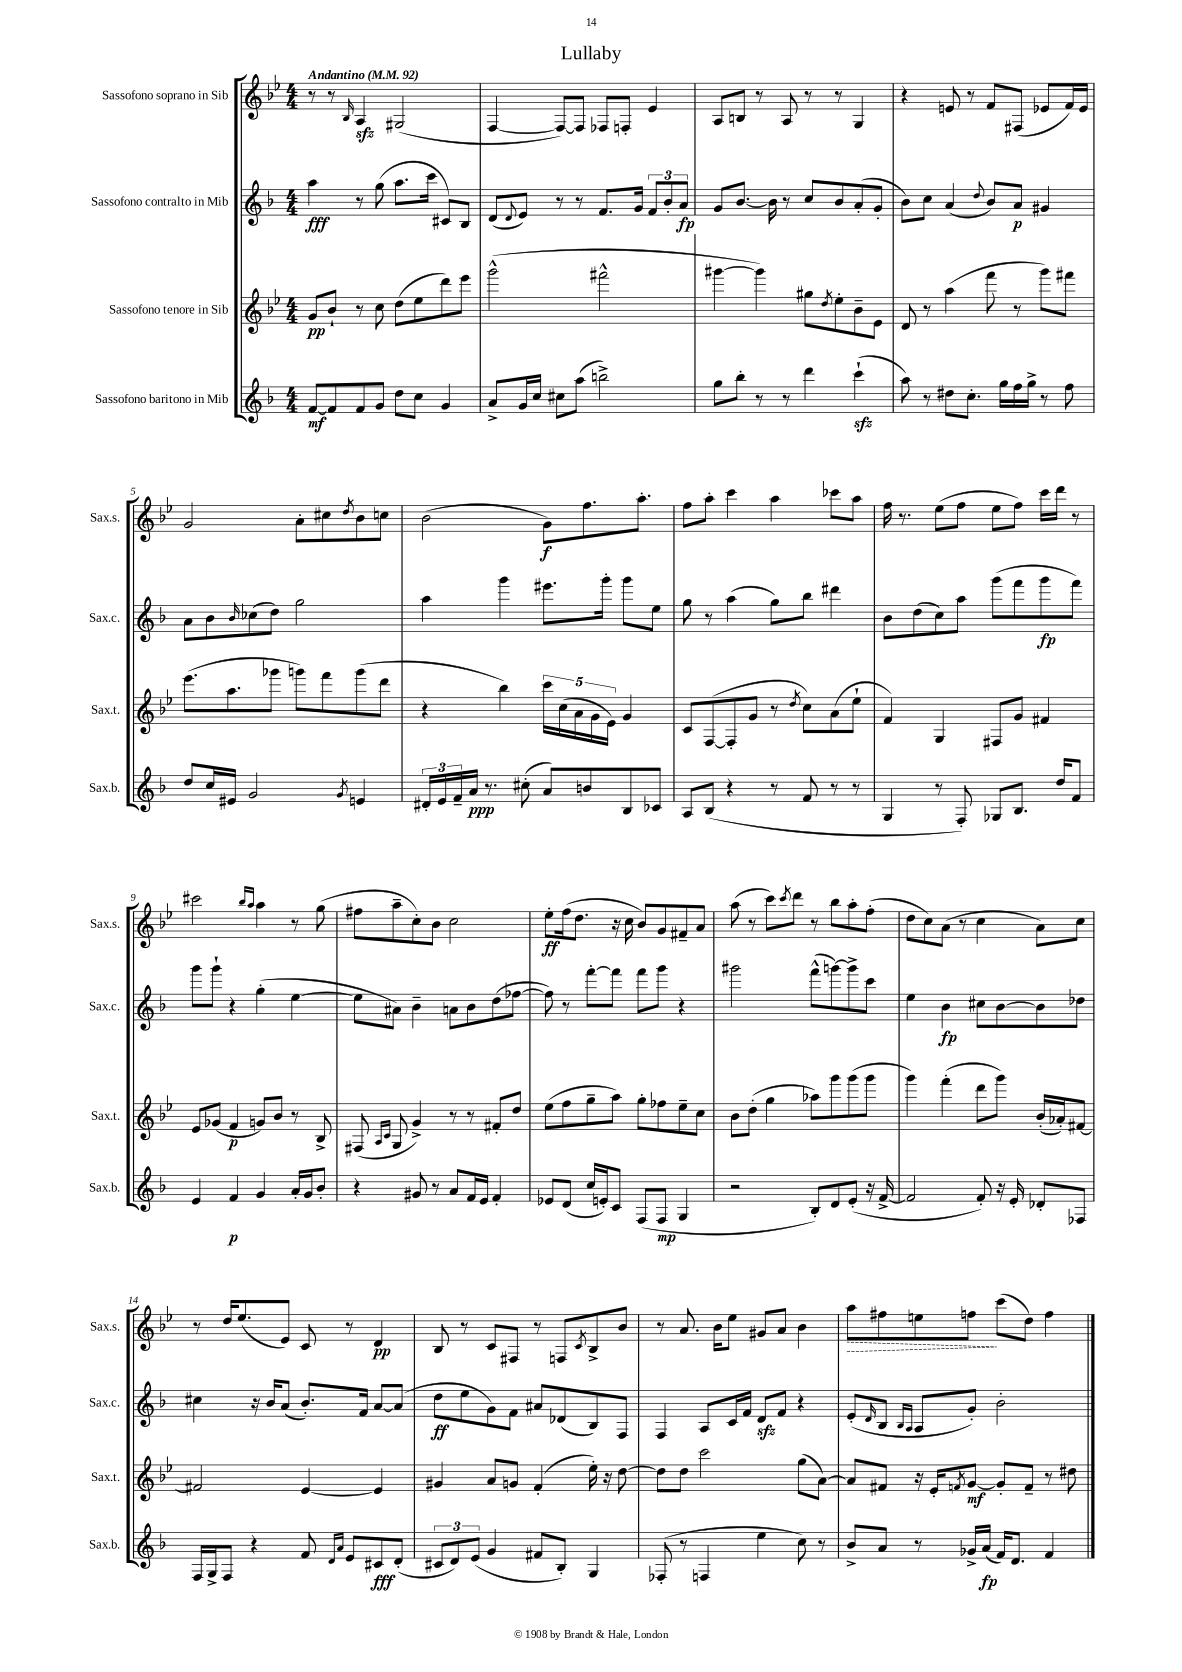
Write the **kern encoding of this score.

**kern	**kern	**kern	**kern
*staff4	*staff3	*staff2	*staff1
*clefG2	*clefG2	*clefG2	*clefG2
*k[b-]	*k[b-e-]	*k[b-]	*k[b-e-]
*M4/4	*M4/4	*M4/4	*M4/4
*MM92	*MM92	*MM92	*MM92
[8f	8g	4aa	8r
8f]	8b-`	.	8r
.	.	.	16qqB-
8f	8r	8r	4A
8g	8cc	(8gg	.
8dd	(8dd	8.aa	(2G#
8cc	8ee-	.	.
.	.	16ccc	.
4g	8ddd)	8c#)	.
.	8eee-	8B-	.
=	=	=	=
8a^	(2ggg^^	(8d	[4F
.	.	8qqd	.
16g	.	8e)	.
16cc	.	.	.
8cc#	.	8r	8F_)
(8aa	.	8r	8F]
2bb^)	2fff#^^	8.f	8F-
.	.	.	8F'
.	.	16g	.
.	.	12f	4e-
.	.	12b-'	.
.	.	12a	.
=	=	=	=
8gg	[4ggg#	8g	8A
8bb-'	.	[8.b-	8B
8r	4ggg#])	.	8r
.	.	16b-]	.
8r	.	8r	8A
4ddd	8gg#	8cc	8r
.	8qdd	.	.
.	8ee-'	8b-	8r
(4ccc`	8b-~	(8a'	4G
.	8e-	8g'	.
=	=	=	=
8aa)	8d	8b-)	4r
8r	8r	8cc	.
8dd#	(4aa	(4a	8e
8.cc'	.	.	8r
.	.	8qqdd	.
.	8fff	8b-)	8f
16gg	.	.	.
16ff	8r	8a	(8F#
16gg^	.	.	.
8r	8ggg)	4g#	8e-
8ff	8fff#	.	16f)
.	.	.	16e-
=	=	=	=
8dd	(8.eee-	8a	2g
16cc	.	8b-	.
16e#	8.aa	.	.
.	.	16qqb-	.
2g	.	(8cc-	.
.	8ggg-	8dd)	.
.	8ggg)	2gg	8a'
.	8fff	.	8cc#
8qg	.	.	8qdd
4e	(8ggg	.	8b-
.	8ddd	.	8cc
=	=	=	=
24d#'	4r	4aa	(2b-
24e	.	.	.
24f~	.	.	.
16a	.	.	.
8.r	.	.	.
.	4bb-)	4ggg	.
(8cc#'	.	.	.
8a)	20ccc	8.eee#	8g)
.	(20cc	.	.
.	20a	.	.
8b	.	.	8.ff
.	20g	.	.
.	.	16ggg'	.
.	20e-)	.	.
8B-	4g	8ggg	.
.	.	.	8.aa'
8c-	.	8ee	.
=	=	=	=
8A	8c	8gg	8ff
(8B-	([8F	8r	8aa'
4r	8F']	(4aa	4ccc
.	8g	.	.
8r	8r	8gg)	4aa
.	8qdd	.	.
8f	8cc)	8bb-	.
8r	(8a	4ddd#	8ccc-
8r	8ee-`	.	8aa
=	=	=	=
4G	4f)	8b-	16ff
.	.	.	8.r
.	.	(8dd	.
8r	4G	8cc)	(8ee-
8F')	.	8aa	8ff
8G-	8F#	(8ggg	8ee-
8.B-	8g	8fff	8ff)
.	4f#	8ggg	16ccc
16dd	.	.	16ddd
8f	.	8fff)	8r
=	=	=	=
4e	8e-	8ggg	2ccc#
.	(8g-	8ggg`	.
4f	4f	4r	.
.	.	.	16qqbb-
.	.	.	16qqaa
4g	8g)	(4gg'	4aa
.	8b-	.	.
16a'	8r	[4ee	8r
16g	.	.	.
8b-'	8B-^	.	(8gg
=	=	=	=
4r	(8F#	8ee]	8ff#
.	16qqA	.	.
.	16qqc	.	.
.	8G	8a#)	8aa~
8g#	4g^)	4b-~	8cc')
8r	.	.	8b-
8a	8r	8a	2cc
16f	8r	8b-	.
16e	.	.	.
4f'	8f#'	(8dd	.
.	8dd	[8ff-	.
=	=	=	=
8e-	(8ee-	8ff-])	8ee-'
(8d	8ff	8r	(16ff
.	.	.	8.dd
16cc	8gg~	[8fff'	.
16e')	.	.	.
8c	8aa)	8fff]	16r
.	.	.	16cc
(8F	8gg'	8fff	8b-)
8F	8ff-	8ggg	8g
4G	8ee-~	4r	8f#~
.	8cc	.	8a
=	=	=	=
2r	8b-	2ggg#	(8aa
.	(8dd'	.	8r
.	4gg	.	8ccc)
.	.	.	8qccc
.	.	.	8ddd
8B-')	8aa-)	(8fff^^	8r
8d	8ggg	[8ggg)	8bb-
(8e'	(8ggg	8ggg^]	8aa'
16r	8ggg	8ccc	(8ff'
[16f^	.	.	.
=	=	=	=
2f]	4ggg)	4ee	8dd
.	.	.	8cc)
.	(4fff'	4b-	(8a
.	.	.	8r
8f')	8ddd	8cc#	4cc
16r	8ggg)	[8b-	.
16e'	.	.	.
8d-'	(16b-'	8b-]	8a)
.	16a-')	.	.
8F-	[8f#	8dd-	8cc
=	=	=	=
16F	2f#]	4cc#	8r
16G^	.	.	.
8F	.	.	16dd
.	.	.	(8.ee-
4r	.	16r	.
.	.	16b-	.
.	.	(8a	8e-)
8f	[4e-	8.b-')	8c
16qqd	.	.	.
16qqa	.	.	.
8e	.	.	8r
.	.	16f	.
8c#	4e-]	[8a	4d
(8d'	.	(8a]	.
=	=	=	=
12c#	4g#	8dd	8B-
12d)	.	.	.
.	.	8ee	8r
(12e	.	.	.
4g	8a	8g)	8c
.	8g	8f	8F#
8f#	(4f'	8a#	8r
8B-')	.	(8d-	8F
.	.	.	8qc
4G	16ee-')	8B-)	8B-^
.	16r	.	.
.	[8dd	8F	8b-
=	=	=	=
(8F-'	8dd]	4F	8r
8r	8dd	.	8.a
4F	2ccc	8A	.
.	.	.	16b-
.	.	16c	8ee-
.	.	16f	.
4ee	.	8d	8g#
.	.	8f	8a
8cc)	(8gg	4r	4b-
8r	[8a)	.	.
=	=	=	=
8b-^	8a]	(8e'	8aa
.	.	16qqd	.
8a	8f#	8B-	8ff#
.	.	16qqB-	.
.	.	16qqA	.
8r	16r	8A	8ee
.	16e-'	.	.
.	8qf	.	.
16g-^	[8g	8g')	8ff
(16a	.	.	.
16f)	8g']	2b-'	(8ccc
8.d	.	.	.
.	8f~	.	8dd)
4f	8r	.	4ff
.	8dd#	.	.
==	==	==	==
*-	*-	*-	*-
